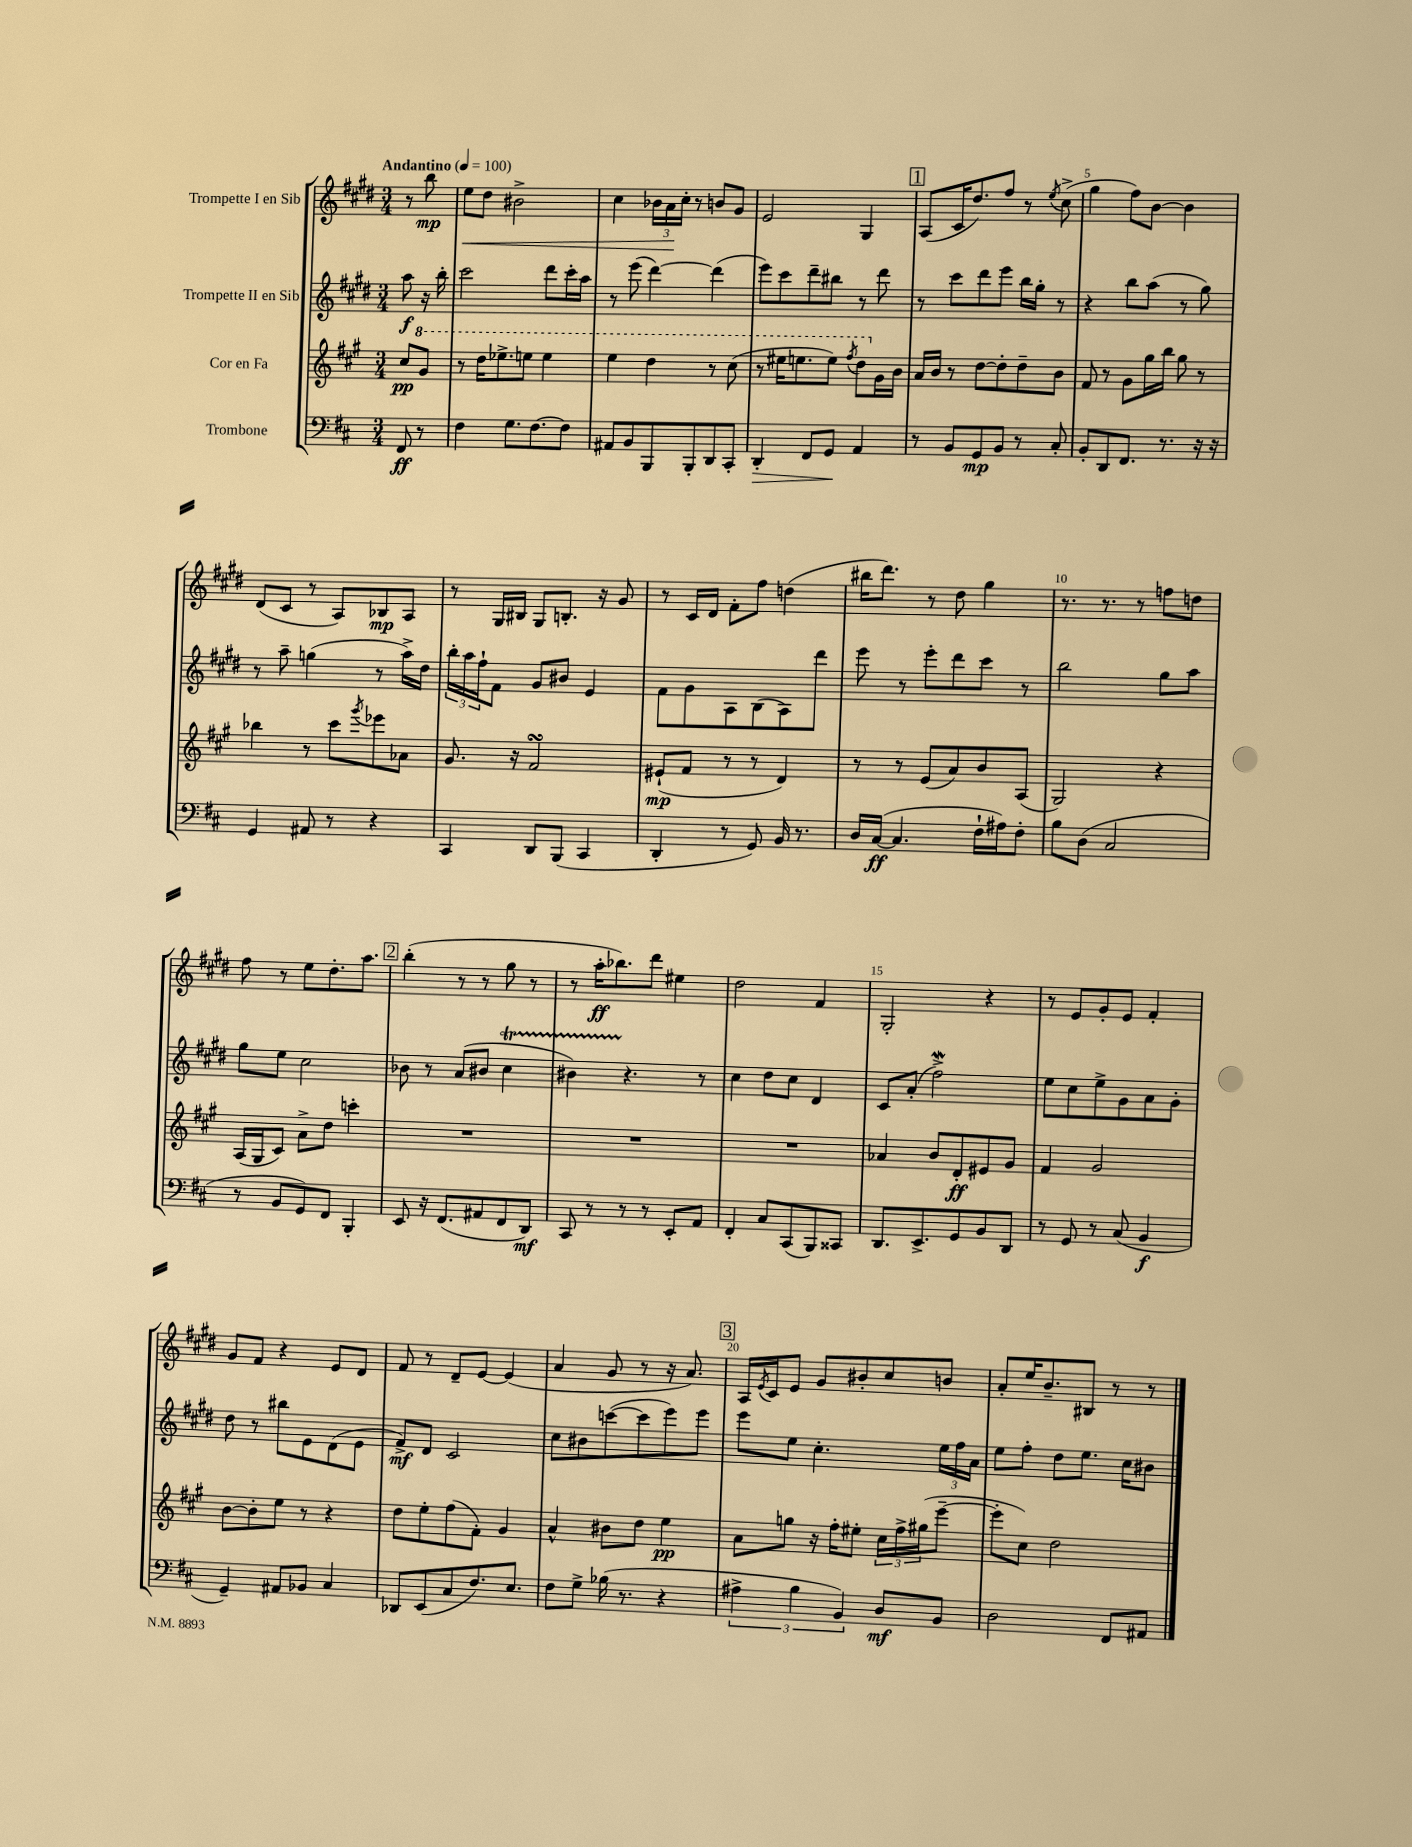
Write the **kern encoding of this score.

**kern	**kern	**kern	**kern
*staff4	*staff3	*staff2	*staff1
*clefF4	*clefG2	*clefG2	*clefG2
*k[f#c#]	*k[f#c#g#]	*k[f#c#g#d#]	*k[f#c#g#d#]
*M3/4	*M3/4	*M3/4	*M3/4
*MM100	*MM100	*MM100	*MM100
8FF#	8cc#	8aa	8r
8r	8gg#	16r	8bb
.	.	16bb'	.
=	=	=	=
4F#	8r	2ccc#	8ee
.	16ddd	.	8dd#
.	8.eee-^	.	.
8.G	.	.	2b#^
.	8eee	.	.
[8.F#	.	.	.
.	4eee	8ddd#	.
8F#]	.	16ccc#'	.
.	.	16aa	.
=	=	=	=
8AA#	4eee	8r	4cc#
8BB	.	(8eee	.
8BBB	4ddd	[4ddd#)	24b-
.	.	.	24a
.	.	.	24cc#'
8BBB'	.	.	8r
8DD	8r	(4ddd#]	8b
8CC#'	(8ccc#	.	8g#
=	=	=	=
4DD'	8r	8eee)	2e
.	16eee#	8ccc#	.
.	8.eee	.	.
8FF#	.	8ddd#~	.
8GG	8eee)	8bb#	.
.	8qfff#	.	.
4AA	8ddd	8r	4G#
.	16g#	8ddd#	.
.	16b	.	.
=	=	=	=
8r	16a	8r	(8A
.	16b	.	.
8BB	8r	8ccc#	16c#
.	.	.	8.dd#)
8GG	[8dd	8ddd#	.
8BB	8dd']	8eee	8ff#
8r	8dd~	16bb	8r
.	.	16gg#'	.
.	.	.	8qee
8C#'	8b	8r	(8cc#^
=	=	=	=
8BB'	8f#	4r	4gg#
8DD	8r	.	.
8.FF#	8g#	8bb	8ff#)
.	16gg#	(8aa	[8b
8.r	16bb	.	.
.	8gg#	8r	4b]
16r	8r	8gg#)	.
16r	.	.	.
=	=	=	=
4GG	4bb-	8r	(8d#
.	.	8aa~	8c#
8AA#	8r	(4gg	8r
8r	8ccc#	.	8A)
.	8qggg#	.	.
4r	8eee-	8r	8B-
.	8a-	16aa^)	8A
.	.	16dd#	.
=	=	=	=
4CC#	8.g#	24bb'	8r
.	.	24aa	.
.	.	24ff#`	.
.	.	8f#	16G#
.	16r	.	16B#
8DD	2f#	8g#	8G#
(8BBB	.	8b#	8.B'
4CC#	.	4e	.
.	.	.	16r
.	.	.	8g#
=	=	=	=
4DD'	(8e#`	8f#	8r
.	8f#	8g#	16c#
.	.	.	16d#
8r	8r	8A	8f#'
8GG)	8r	(8B	8ff#
16BB	4d)	8A)	(4dd
8.r	.	.	.
.	.	8ddd#	.
=	=	=	=
16D	8r	8eee	16bb#
([16C#	.	.	8.ddd#)
4.C#]	8r	8r	.
.	(8e	8eee'	8r
.	8a)	8ddd#	8dd#
16F#`	8b	8ccc#	4gg#
16A#)	.	.	.
8F#'	(8A	8r	.
=	=	=	=
8B	2G#)	2bb	8.r
(8D	.	.	.
.	.	.	8.r
2C#	.	.	.
.	.	.	8r
.	4r	8gg#	8ff
.	.	8aa	8dd
=	=	=	=
8r	(16A	8gg#	8ff#
.	16G#	.	.
8BB	8c#)	8ee	8r
8GG)	8a^	2cc#	8ee
8FF#	8dd	.	8.dd#'
4BBB'	4ccc'	.	.
.	.	.	8.aa
=	=	=	=
8EE	2.r	8b-	(4bb'
16r	.	8r	.
(8.FF#	.	.	.
.	.	(8a	8r
8AA#	.	8b#	8r
8FF#	.	4cc#	8gg#
8DD)	.	.	8r
=	=	=	=
8CC#	2.r	4b#)	8r
8r	.	.	16aa'
.	.	.	8.bb-)
8r	.	4.r	.
8r	.	.	8ddd#
8EE'	.	.	4ee#
8AA	.	8r	.
=	=	=	=
4FF#'	2.r	4cc#	2dd#
8C#	.	8dd#	.
(8CC#	.	8cc#	.
8BBB)	.	4d#	4f#
8CC##	.	.	.
=	=	=	=
8.DD	4a-	8c#	2G#'
.	.	(8a'	.
8.EE^	.	.	.
.	8b	2ff#^)	.
8GG	8d'	.	.
8BB	8e#	.	4r
8DD	8g#	.	.
=	=	=	=
8r	4f#	8ee	8r
8GG	.	8cc#	8e
8r	2g#	8ee^	8g#'
(8C#	.	8g#	8e
4BB	.	8a	4f#'
.	.	8g#'	.
=	=	=	=
4GG~)	[8b	8dd#	8g#
.	8b']	8r	8f#
8AA#	8ee	8bb#	4r
8BB-	8r	8e	.
4C#	4r	(8d#	8e
.	.	8e	8d#
=	=	=	=
8DD-	8dd	8f#^)	8f#
(8EE	8ee'	8d#	8r
8C#	(8ff#	2c#	8d#~
8.F#)	8f#')	.	[8e
.	4g#	.	(4e]
8.E	.	.	.
=	=	=	=
8F#	4a^^	8cc#	4a
8G^	.	8b#	.
(16B-	8b#	([8ccc	8g#
8.r	.	.	.
.	8dd	8ccc]	8r
4r	4ee	8eee)	16r
.	.	.	8.a)
.	.	8eee	.
=	=	=	=
6A#^	8a	8eee	16A
.	.	.	8qe
.	.	.	16c#
.	8gg	8ee	8e
6B	.	.	.
.	16r	4.cc#'	8g#
.	16ff#'	.	.
6BB)	.	.	.
.	8ee#'	.	8b#'
8D	24cc#	.	8cc#
.	24ff#^	.	.
.	(24gg#	.	.
8BB	[8eee~	24ee	8b
.	.	24ff#	.
.	.	24a	.
=	=	=	=
2D	8eee']	8ee	8a'
.	8cc#)	8ff#'	16ee
.	.	.	8.b~
.	2dd	8dd#	.
.	.	8.ee	8B#
8FF#	.	.	8r
.	.	16cc#	.
8AA#	.	8b#	8r
==	==	==	==
*-	*-	*-	*-
